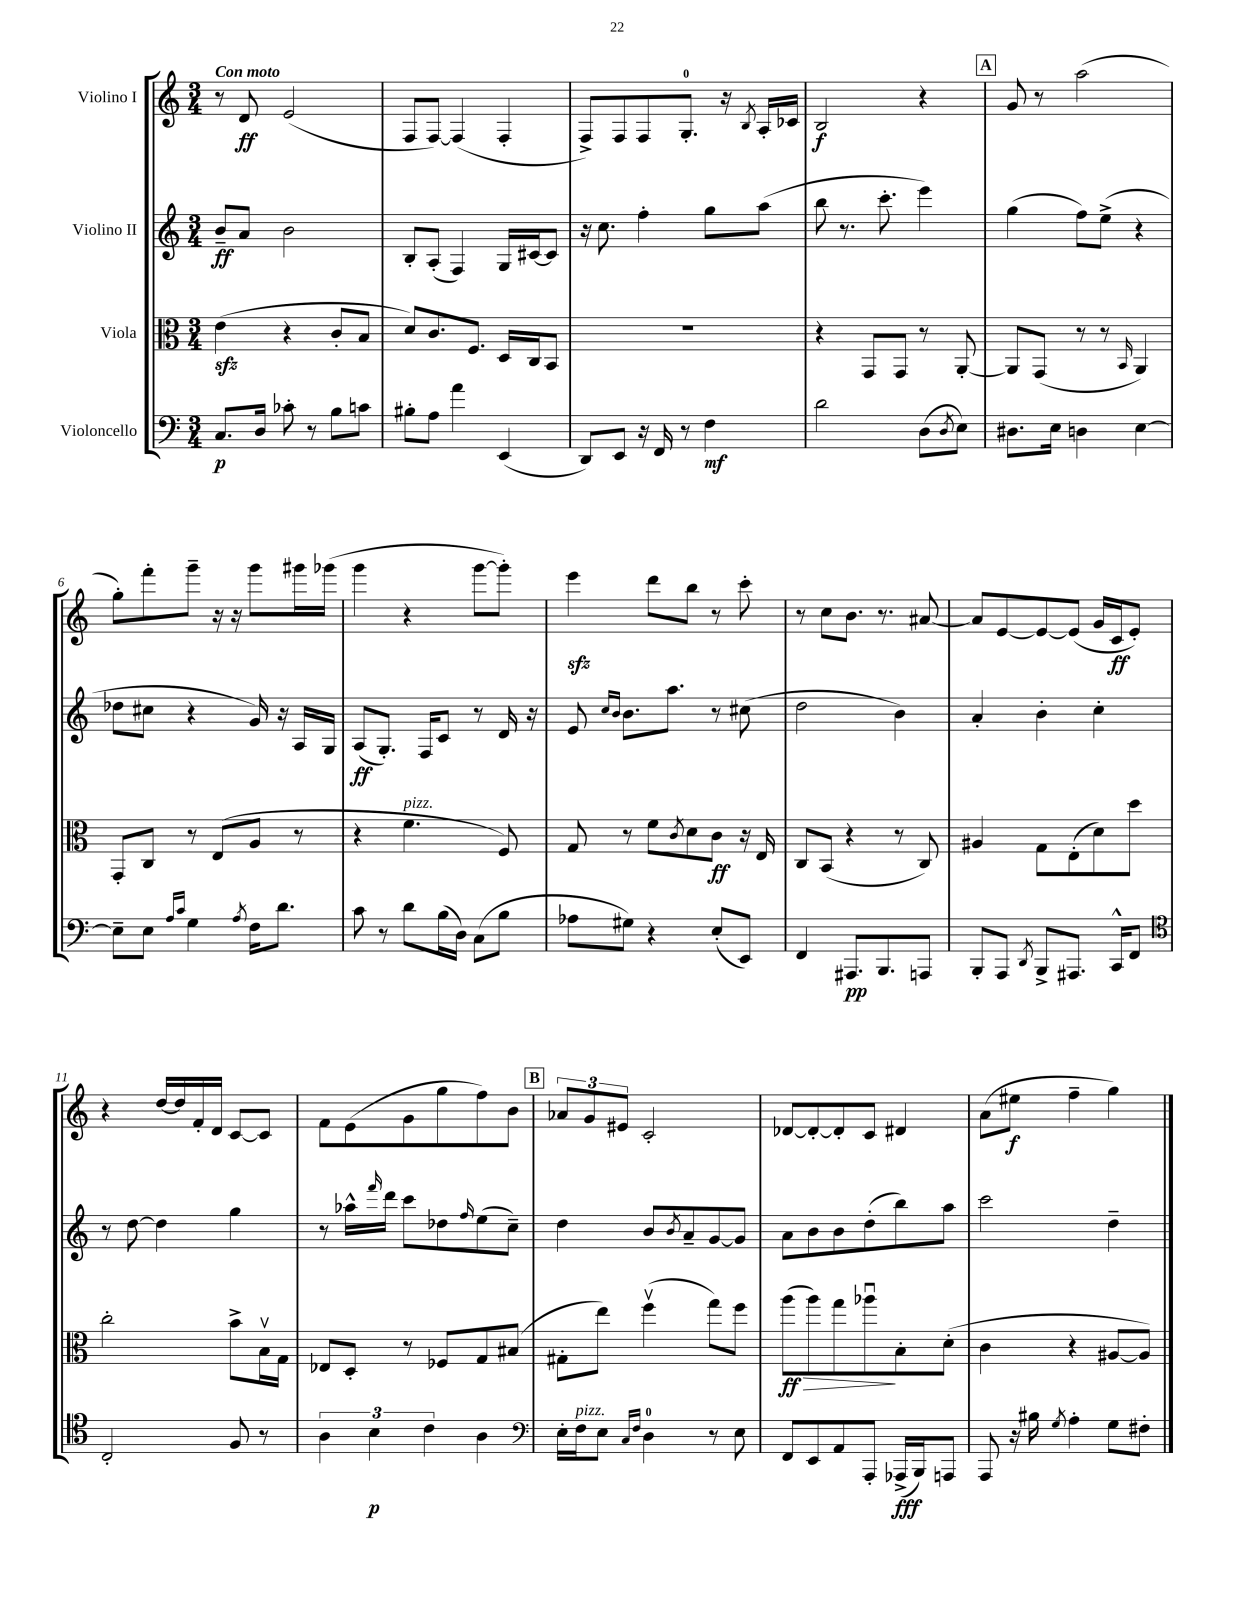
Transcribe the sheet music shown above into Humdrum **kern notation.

**kern	**dynam	**kern	**dynam	**kern	**dynam	**kern	**dynam
*part4	*part4	*part3	*part3	*part2	*part2	*part1	*part1
*staff4	*staff4	*staff3	*staff3	*staff2	*staff2	*staff1	*staff1
*I"Violoncello	*	*I"Viola	*	*I"Violino II	*	*I"Violino I	*
*clefF4	*	*clefC3	*	*clefG2	*	*clefG2	*
*k[]	*	*k[]	*	*k[]	*	*k[]	*
*M3/4	*	*M3/4	*	*M3/4	*	*M3/4	*
=1	=1	=1	=1	=1	=1	=1	=1
!	!	!	!	!	!	!LO:TX:a:B:t=Con moto	!
8.C/L	p	(4ezz\	.	8b~/L	ff	8r	.
.	.	.	.	8a/J	.	8d/	ff
16D/Jk	.	.	.	.	.	.	.
8c-X'\	.	4r	.	2b\	.	(2e/	.
8r	.	.	.	.	.	.	.
8B\L	.	8c'/L	.	.	.	.	.
8cn\J	.	8B/J	.	.	.	.	.
=2	=2	=2	=2	=2	=2	=2	=2
8B#X'\L	.	8d/L)	.	8B'/L	.	8F/L	.
8A\J	.	8.c/	.	(8A'/J	.	[8F/J)	.
4a\	.	.	.	4F/)	.	(4F/]	.
.	.	8.F/J	.	.	.	.	.
(4EE/	.	16D/LL	.	16G/LL	.	4F'/	.
.	.	16C/J	.	[16c#X/J	.	.	.
.	.	8BB/J	.	8c#/J]	.	.	.
=3	=3	=3	=3	=3	=3	=3	=3
8DD/L)	.	2.r	.	16r	.	8F^/L)	.
.	.	.	.	8.cc\	.	.	.
8EE/J	.	.	.	.	.	8F/	.
16r	.	.	.	4ff'\	.	8F/	.
16FF/	.	.	.	.	.	.	.
8r	.	.	.	.	.	8.G'/J	.
4F\	mf	.	.	8gg\L	.	.	.
.	.	.	.	.	.	16r	.
.	.	.	.	.	.	8qB/	.
.	.	.	.	(8aa\J	.	16A'/LL	.
.	.	.	.	.	.	16c-X/JJ	.
=4	=4	=4	=4	=4	=4	=4	=4
2d\	.	4r	.	8bb\	.	2B/	f
.	.	.	.	8.r	.	.	.
.	.	8GG/L	.	.	.	.	.
.	.	.	.	8.ccc'\	.	.	.
.	.	8GG/J	.	.	.	.	.
(8D\L	.	8r	.	4eee\)	.	4r	.
8qD/	.	.	.	.	.	.	.
8E\J)	.	[8AA'/	.	.	.	.	.
!!LO:REH:place=s1:t=A
=5	=5	=5	=5	=5	=5	=5	=5
8.D#X\L	.	8AA/L]	.	(4gg\	.	8g/	.
.	.	(8GG/J	.	.	.	8r	.
16E\Jk	.	.	.	.	.	.	.
4Dn\	.	8r	.	8ff\L)	.	(2aa\	.
.	.	8r	.	(8ee^\J	.	.	.
.	.	16qqBB/	.	.	.	.	.
[4E\	.	4AA/)	.	4r	.	.	.
!!LO:LB:g=z
=6	=6	=6	=6	=6	=6	=6	=6
8E~\L]	.	8GG'/L	.	8dd-X\L	.	8gg'\L)	.
8E\J	.	8C/J	.	8cc#X\J	.	8fff'\	.
16qqA/LL	.	.	.	.	.	.	.
16qqc/JJ	.	.	.	.	.	.	.
4G\	.	8r	.	4r	.	8ggg~\J	.
.	.	(8E/L	.	.	.	16r	.
.	.	.	.	.	.	16r	.
8qA/	.	.	.	.	.	.	.
16F\KL	.	8A/J	.	16g/)	.	8ggg\L	.
8.d\J	.	.	.	16r	.	.	.
.	.	8r	.	16A/LL	.	16ggg#X\L	.
.	.	.	.	16G/JJ	.	(16ggg-X\JJ	.
=7	=7	=7	=7	=7	=7	=7	=7
8c\	.	4r	.	(8A/L	ff	4ggg\	.
8r	.	.	.	8.G'/J)	.	.	.
!	!	!LO:TX:a:i:t=pizz.	!	!	!	!	!
8d\L	.	4.f\	.	.	.	4r	.
.	.	.	.	16F/KL	.	.	.
(16B\L	.	.	.	8c/J	.	.	.
16D\JJ)	.	.	.	.	.	.	.
(8C\L	.	.	.	8r	.	[8ggg\L	.
8B\J	.	8F/)	.	16d/	.	8ggg'\J])	.
.	.	.	.	16r	.	.	.
=8	=8	=8	=8	=8	=8	=8	=8
8A-X\L	.	8G/	.	8e/	.	4eeezz\	.
.	.	.	.	16qqcc/LL	.	.	.
.	.	.	.	16qqb/JJ	.	.	.
8G#X\J)	.	8r	.	8.b\L	.	.	.
4r	.	8f\L	.	.	.	8ddd\L	.
.	.	.	.	8.aa\J	.	.	.
.	.	8qc/	.	.	.	.	.
.	.	8d\	.	.	.	8bb\J	.
(8E'/L	.	8c\J	ff	8r	.	8r	.
8EE/J)	.	16r	.	(8cc#X\	.	8ccc'\	.
.	.	16E/	.	.	.	.	.
=9	=9	=9	=9	=9	=9	=9	=9
4FF/	.	8C/L	.	2dd\	.	8r	.
.	.	(8BB/J	.	.	.	8cc\L	.
8.AAA#X/L	pp	4r	.	.	.	8.b\J	.
8.BBB/	.	.	.	.	.	8.r	.
.	.	8r	.	4b\)	.	.	.
8AAAn/J	.	8C/)	.	.	.	[8a#X/	.
=10	=10	=10	=10	=10	=10	=10	=10
8BBB'/L	.	4A#X/	.	4a'/	.	8a#/L]	.
8AAA/J	.	.	.	.	.	[8e/	.
8qDD/	.	.	.	.	.	.	.
8BBB^/L	.	8G\L	.	4b'\	.	8e/_	.
8.AAA#X/J	.	(8E'\	.	.	.	(8e/J]	.
.	.	8d\)	.	4cc'\	.	16g/LL	.
16CC^^/KL	.	.	.	.	.	16c/J	ff
8FF/J	.	8dd\J	.	.	.	8e'/J)	.
!!LO:LB:g=z
=11	=11	=11	=11	=11	=11	=11	=11
*clefC4	*	*	*	*	*	*	*
2C'/	.	2cc'\	.	8r	.	4r	.
.	.	.	.	[8dd\	.	.	.
.	.	.	.	4dd\]	.	[16dd/LL	.
.	.	.	.	.	.	16dd/]	.
.	.	.	.	.	.	16f'/	.
.	.	.	.	.	.	16d/JJ	.
8F/	.	8b^\L	.	4gg\	.	[8c/L	.
8r	.	16Bv\L	.	.	.	8c/J]	.
.	.	16G\JJ	.	.	.	.	.
=12	=12	=12	=12	=12	=12	=12	=12
6A\	.	8E-X/L	.	8r	.	8f\L	.
.	.	8D'/J	.	16aa-X^^\LL	.	(8e\	.
6B\	p	.	.	.	.	.	.
.	.	.	.	16qqfff/	.	.	.
.	.	.	.	16ddd\JJ	.	.	.
.	.	8r	.	8ccc\L	.	8g\	.
6c\	.	.	.	.	.	.	.
.	.	8F-X/L	.	8dd-X\	.	8gg\	.
.	.	.	.	16qqff/	.	.	.
4A\	.	8G/	.	(8ee\	.	8ff\)	.
.	.	(8B#X/J	.	8cc~\J)	.	8b\J	.
!!LO:REH:place=s1:t=B
=13	=13	=13	=13	=13	=13	=13	=13
*clefF4	*	*	*	*	*	*	*
16E'\LL	.	8G#X'\L	.	4dd\	.	12a-X/L	.
!LO:TX:a:i:t=pizz.	!	!	!	!	!	!	!
16F\J	.	.	.	.	.	.	.
.	.	.	.	.	.	12g/	.
8E\J	.	8ee\J)	.	.	.	.	.
.	.	.	.	.	.	12e#X/J	.
16qqC/LL	.	.	.	.	.	.	.
16qqF/JJ	.	.	.	.	.	.	.
4D\	.	(4ffv\	.	8b/L	.	2c'/	.
.	.	.	.	8qb/	.	.	.
.	.	.	.	8a~/	.	.	.
8r	.	8gg\L)	.	[8g/	.	.	.
8E\	.	8ff\J	.	8g/J]	.	.	.
=14	=14	=14	=14	=14	=14	=14	=14
!	!	!	!LO:HP:b	!	!	!	!
8FF/L	.	(8aa\L	> ff	8a\L	.	[8d-X/L	.
8EE/	.	8aa\)	.	8b\	.	8d-'/_	.
8AA/	.	8gg\	.	8b\	.	8d-'/]	.
8AAA'/J	.	8aa-Xu\	.	(8dd'\	.	8c/J	.
(16AAA-X^/LL	fff	8B'\	]	8bb\)	.	4d#X/	.
16BBB/J)	.	.	.	.	.	.	.
8AAAn/J	.	(8d'\J	.	8aa\J	.	.	.
=15	=15	=15	=15	=15	=15	=15	=15
8AAA/	.	4c\	.	2ccc\	.	(8a\L	.
16r	.	.	.	.	.	8ee#X\J	f
16B#X\	.	.	.	.	.	.	.
8qG/	.	.	.	.	.	.	.
4A'\	.	4r	.	.	.	4ff~\	.
8G\L	.	[8A#X/L	.	4dd~\	.	4gg\)	.
8F#X'\J	.	8A#/J])	.	.	.	.	.
==	==	==	==	==	==	==	==
*-	*-	*-	*-	*-	*-	*-	*-
